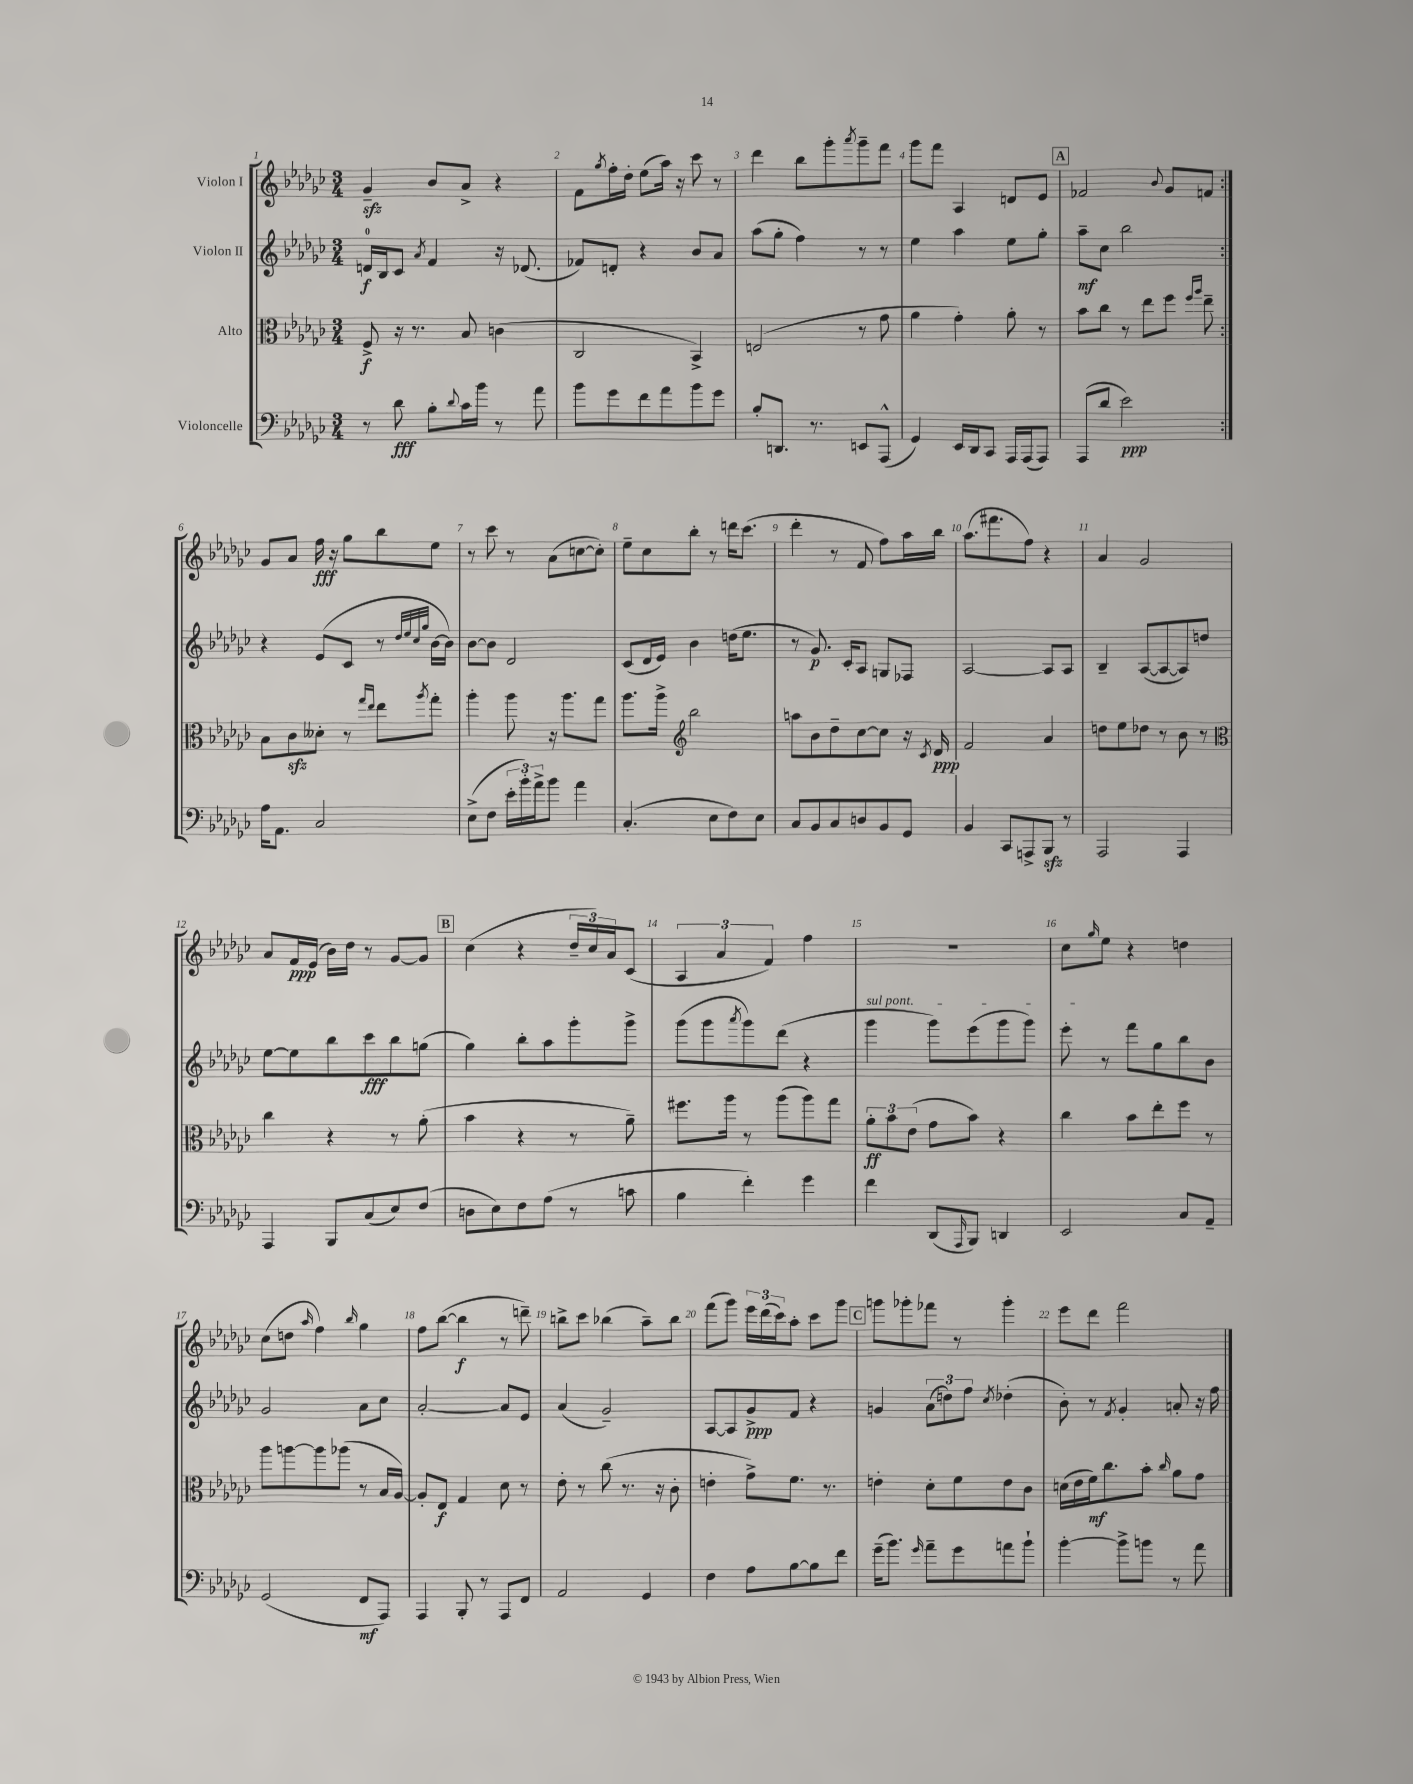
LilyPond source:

<<
\new StaffGroup <<
\new Staff = "s0" \with { instrumentName = "Violon I" } {
    \clef treble \key ges \major \numericTimeSignature \time 3/4
    \repeat volta 2 { ges'4--\sfz bes'8 aes'8-> r4 |
    f'8 \acciaccatura { ges''8 } f''16-. des''16-. ees''8( aes''16) r16 ces'''8 r8 |
    des'''4 bes''8 ges'''8-. \acciaccatura { aes'''8 } ges'''8-- f'''8 |
    ges'''8 f'''8 aes4 d'8 ees'8 |
    \mark \markup { \box "A" } fes'2 \appoggiatura { bes'8 } ges'8 f'8 | }
    ges'8 aes'8 f''16\fff r16 ges''8 bes''8 ees''8 |
    r8 ces'''8 r8 aes'8( c''8~ c''8-.) |
    ees''8-- ces''8 bes''8-. r8 d'''16 ces'''8.( |
    des'''4-. r8 f'8 f''8) aes''16 bes''16 |
    aes''8.( fis'''8. f''8) r4 |
    aes'4 ges'2 |
    aes'8 f'16\ppp ees'16( bes'16) des''16 r8 ges'8~ ges'8 |
    \mark \markup { \box "B" } ces''4( r4 \tuplet 3/2 { des''16-- ces''16) aes'16 } ces'8( |
    \tuplet 3/2 { aes4 aes'4 f'4) } f''4 |
    R2. |
    ces''8 \grace { ges''16 } ees''8 r4 d''4 |
    ces''8( d''8 \grace { aes''16 } f''4) \grace { bes''16 } ges''4 |
    f''8 bes''8~( bes''4\f r8 d'''8--) |
    b''8-> ces'''8 bes''4( aes''8--) bes''8 |
    f'''8( ges'''8) \tuplet 3/2 { ees'''16 des'''16( ces'''16) } aes''8-. ces'''8 ges'''8 |
    \mark \markup { \box "C" } g'''8 ges'''8-. fes'''8 r8 ges'''4-. |
    ees'''8 des'''8 f'''2 \bar "|." |
}
\new Staff = "s1" \with { instrumentName = "Violon II" } {
    \clef treble \key ges \major \numericTimeSignature \time 3/4
    \repeat volta 2 { d'16-0\f bes16 ces'8 \acciaccatura { aes'8 } f'4 r16 des'8.( |
    fes'8) d'8-. r4 bes'8 aes'8 |
    aes''8( ges''8-. f''4) r8 r8 |
    ees''4 aes''4 ees''8 ges''8-. |
    \mark \markup { \box "A" } aes''8--\mf ces''8 bes''2 | }
    r4 ees'8( ces'8 r8 \grace { des''32 ees''32 ces''32 ges''32 } bes'16~ bes'16) |
    bes'8~ bes'8 des'2 |
    ces'8( des'16 ees'16) bes'4 d''16( ees''8. |
    r8 ges'8.\p) ces'16-. aes8 g8 fes8 |
    aes2~ aes8 aes8 |
    bes4-- aes8~( aes8~ aes8) d''8 |
    ees''8~ ees''8 bes''8 ces'''8\fff bes''8 g''8( |
    \mark \markup { \box "B" } ges''4) bes''8-. aes''8 ges'''8-. ges'''8-> |
    ges'''8( ges'''8 \acciaccatura { aes'''8 } ges'''8) des'''8( r4 |
    \once \override TextSpanner.bound-details.left.text = \markup { \italic "sul pont." } ges'''4\startTextSpan ges'''8) ees'''8( ges'''8 ges'''8) |
    ees'''8-.\stopTextSpan r8 f'''8 ges''8 bes''8 bes'8 |
    ges'2 aes'8 ces''8 |
    aes'2~-. aes'8 ees'8 |
    aes'4( ges'2--) |
    aes8~ aes8 ges'8->\ppp f'8 r4 |
    \mark \markup { \box "C" } g'4 \tuplet 3/2 { aes'8( d''8) f''8 } \acciaccatura { ces''8 } des''4-.( |
    bes'8-.) r8 \acciaccatura { f'8 } ges'4-. a'8-. r16 f''16 \bar "|." |
}
\new Staff = "s2" \with { instrumentName = "Alto" } {
    \clef alto \key ges \major \numericTimeSignature \time 3/4
    \repeat volta 2 { f8->\f r16 r8. bes8 c'4( |
    ces2 bes,4->) |
    e2( r8 ges'8 |
    aes'4 ges'4-.) aes'8-. r8 |
    \mark \markup { \box "A" } bes'8 ces''8 r8 ees''8 f''8 \grace { f''16 aes''16 } ees''8-- | }
    bes8 ces'8\sfz deses'8-. r8 \grace { ges''16 ees''16 } ees''8 \acciaccatura { aes''8 } ges''8-. |
    aes''4-. aes''8 r16 aes''8. ges''8 |
    aes''8. aes''16-> \clef treble bes''2 |
    a''8 bes'8 des''8-- ces''8~ ces''8 r16 \acciaccatura { ces'8 } des'16\ppp |
    f'2 aes'4 |
    d''8 ees''8 des''8 r8 bes'8 r8 |
    \clef alto ces''4 r4 r8 aes'8-.( |
    \mark \markup { \box "B" } bes'4 r4 r8 aes'8--) |
    fis''8. aes''16 r8 aes''8( aes''8) ges''8 |
    \tuplet 3/2 { aes'8-.\ff bes'8 ees'8( } ges'8 bes'8) r4 |
    ces''4 bes'8 ees''8-. f''8 r8 |
    aes''8 a''8~ a''8 aes''8( r8 bes16 aes16~) |
    aes8-. ees8\f ges4 des'8 r8 |
    ees'8-. r8 ces''8( r8. r16 ces'8-. |
    e'4-. ges'8->) f'8. r8. |
    \mark \markup { \box "C" } e'4-. des'8-. f'8 e'8 ces'8 |
    d'16( ees'16 f'16\mf) ces''8. bes'8-. \grace { ces''16 } aes'8 ges'8 \bar "|." |
}
\new Staff = "s3" \with { instrumentName = "Violoncelle" } {
    \clef bass \key ges \major \numericTimeSignature \time 3/4
    \repeat volta 2 { r8 des'8\fff bes8-. \appoggiatura { des'8 } ces'16 bes'16 r8 aes'8 |
    bes'8 ges'8 f'8 aes'8 bes'8 ges'8 |
    bes8-. d,8. r8. e,8 aes,,8-^( |
    ges,4) ees,16 des,16 ces,8 aes,,16 aes,,16( aes,,8) |
    \mark \markup { \box "A" } aes,,8( des'8 ees'2\ppp) | }
    aes16 aes,8. ces2 |
    ees8->( f8 \tuplet 3/2 { ees'16-. bes'16-.) aes'16-> } bes'8 aes'4 |
    ces4.-.( ees8 f8) ees8 |
    ces8 bes,8 ces8 d8 bes,8 ges,8 |
    bes,4 ces,8 a,,8-> bes,,8\sfz r8 |
    aes,,2 aes,,4 |
    aes,,4 bes,,8 ces8( ees8) f8( |
    \mark \markup { \box "B" } d8 ees8) f8 aes8( r8 c'8 |
    bes4 f'4-.) ges'4 |
    f'4 des,8( \grace { aes,,16 } bes,,8) d,4 |
    ees,2 ces8 aes,8-- |
    ges,2( f,8\mf aes,,8) |
    aes,,4 bes,,8-. r8 aes,,8 f,8 |
    aes,2 ges,4 |
    f4 aes8 bes8~ bes8 f'8 |
    \mark \markup { \box "C" } ges'16--( bes'8.) \grace { ges'16 } aes'8-- ges'8 a'8 bes'8-! |
    bes'4~-. bes'8-> b'8 r8 aes'8 \bar "|." |
}
>>
>>
\layout { \context { \Score \override BarNumber.break-visibility = ##(#f #t #t) barNumberVisibility = #all-bar-numbers-visible } }
